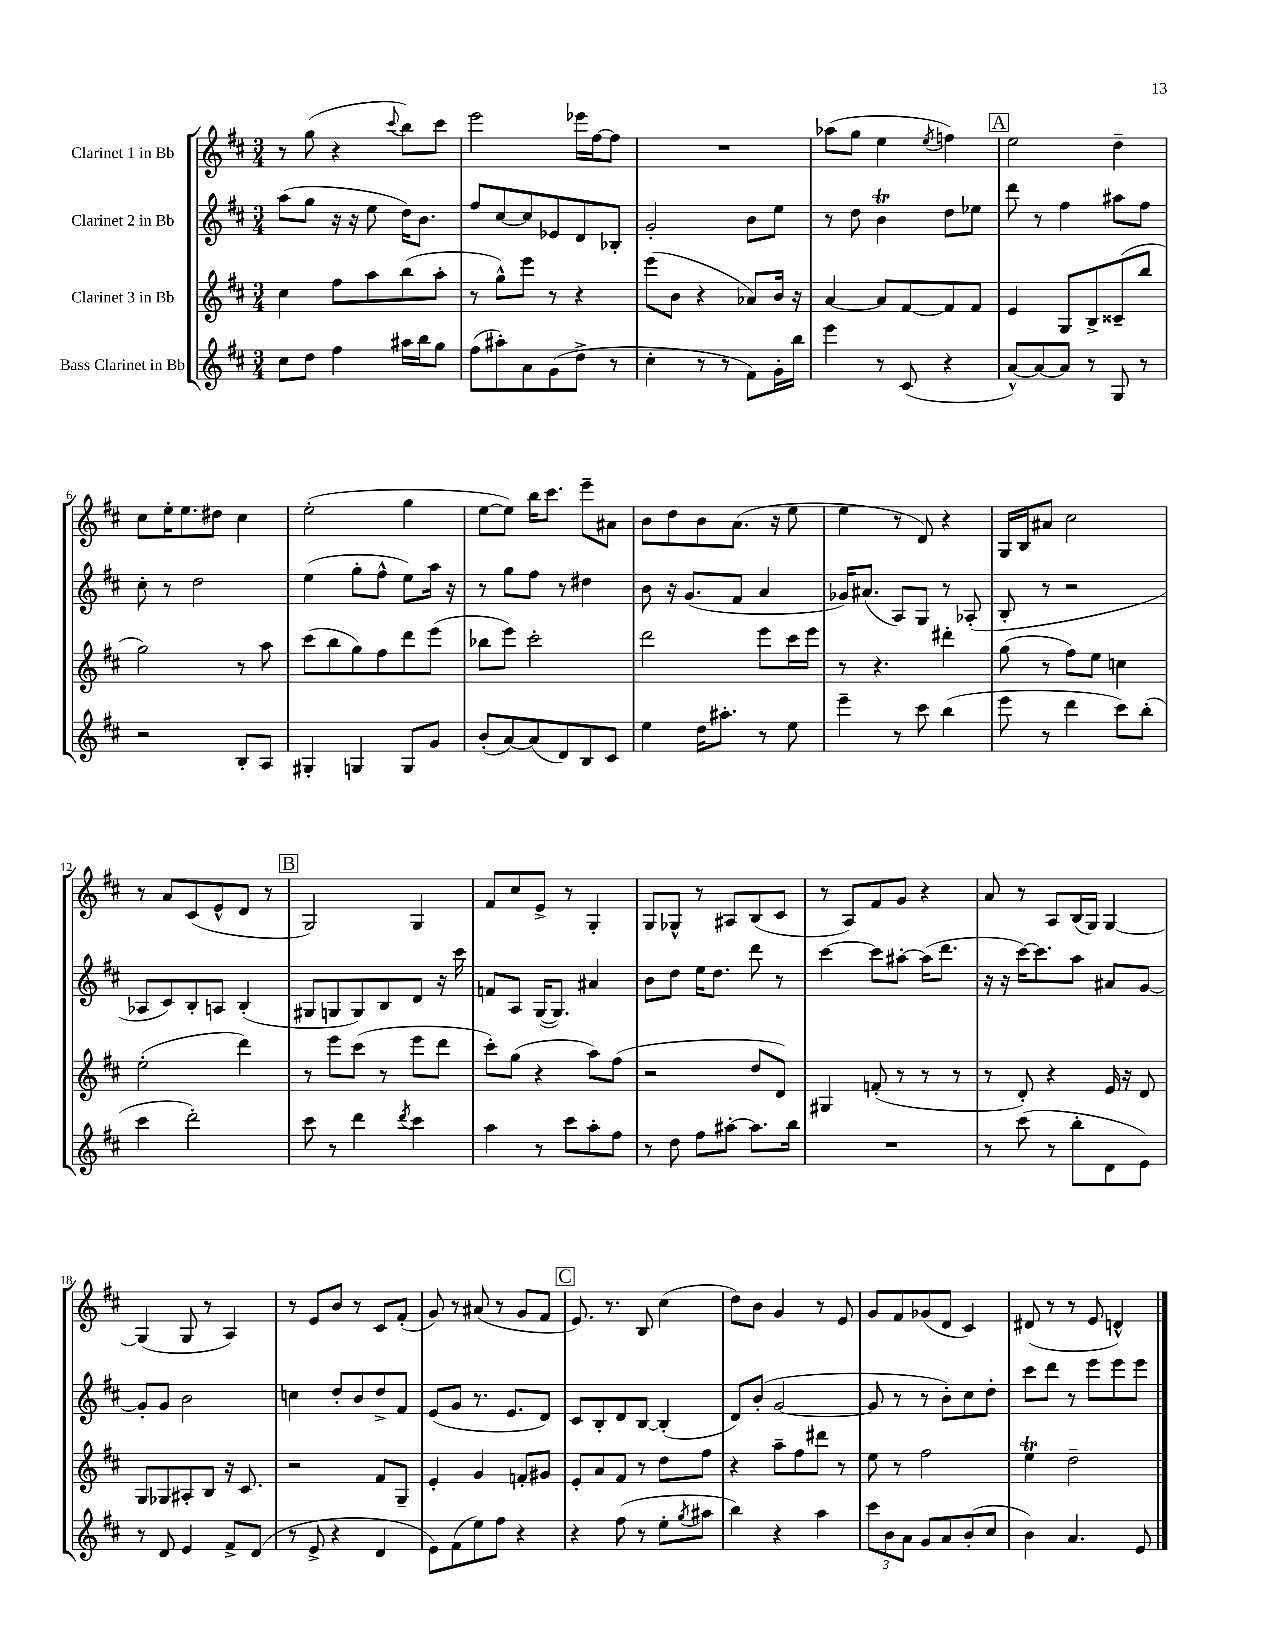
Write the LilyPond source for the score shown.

<<
\new StaffGroup <<
\new Staff = "s0" \with { instrumentName = "Clarinet 1 in Bb" } {
    \clef treble \key d \major \numericTimeSignature \time 3/4
    r8 g''8( r4 \appoggiatura { cis'''8 } b''8) cis'''8 |
    e'''2 ees'''16 fis''16~ fis''8 |
    R2. |
    aes''8( g''8 e''4 \acciaccatura { e''8 } f''4) |
    \mark \markup { \box "A" } e''2 d''4-- |
    cis''8 e''16-. e''8. dis''8 cis''4 |
    e''2-.( g''4 |
    e''8~ e''8) b''16 cis'''8. e'''8-- ais'8 |
    b'8 d''8 b'8 a'8.( r16 e''8 |
    e''4 r8 d'8) r4 |
    g16 b16 ais'8 cis''2 |
    r8 a'8 cis'8( e'8-^ d'8 r8 |
    \mark \markup { \box "B" } g2) g4 |
    fis'8 cis''8 e'8-> r8 g4-. |
    g8 ges8-^ r8 ais8 b8( cis'8 |
    r8 a8) fis'8 g'8 r4 |
    a'8 r8 a8 b16( g16) g4~ |
    g4( g8 r8 a4) |
    r8 e'8 b'8 r8 cis'8 fis'8-.( |
    g'8) r8 ais'8( r8 g'8 fis'8 |
    \mark \markup { \box "C" } e'8.) r8. b8 cis''4( |
    d''8) b'8 g'4 r8 e'8 |
    g'8 fis'8 ges'8( d'8 cis'4) |
    dis'8( r8 r8 e'8 d'4-^) \bar "|." |
}
\new Staff = "s1" \with { instrumentName = "Clarinet 2 in Bb" } {
    \clef treble \key d \major \numericTimeSignature \time 3/4
    a''8( g''8 r16 r16 e''8 d''16) b'8. |
    fis''8 cis''8~ cis''8 ees'8 d'8 bes8-. |
    g'2-. b'8 e''8 |
    r8 d''8 b'4\trill d''8 ees''8 |
    \mark \markup { \box "A" } d'''8 r8 fis''4 ais''8 fis''8 |
    cis''8-. r8 d''2 |
    e''4( g''8-. fis''8-^ e''8) a''16 r16 |
    r8 g''8 fis''8 r8 dis''4 |
    b'8 r16 g'8.( fis'8 a'4 |
    ges'16) ais'8.( a8) g8 r8 aes8-.( |
    b8-. r8 r2 |
    aes8 cis'8) b8-. a8 b4-.( |
    \mark \markup { \box "B" } gis8 g8 g8) b8 d'8 r16 cis'''16 |
    f'8 a8 g16~( g8.) ais'4 |
    b'8 d''8 e''16 d''8. d'''8 r8 |
    cis'''4~ cis'''8 ais''8~-. ais''16( d'''8. |
    r16 r16 cis'''16~) cis'''8. a''8 ais'8 g'8~ |
    g'8-. g'8 b'2 |
    c''4 d''8-. b'8 d''8-> fis'8 |
    e'8( g'8 r8. e'8. d'8) |
    \mark \markup { \box "C" } cis'8 b8-. d'8 b8~ b4-.( |
    d'8) b'8-.( g'2~ |
    g'8 r8 r8 b'8-.) cis''8 d''8-. |
    cis'''8 d'''8 r8 e'''8 e'''8 e'''8 \bar "|." |
}
\new Staff = "s2" \with { instrumentName = "Clarinet 3 in Bb" } {
    \clef treble \key d \major \numericTimeSignature \time 3/4
    cis''4 fis''8 a''8 b''8( a''8-. |
    r8 g''8-^) e'''8 r8 r4 |
    e'''8( b'8 r4 aes'8) b'16 r16 |
    a'4~ a'8 fis'8~ fis'8 fis'8 |
    \mark \markup { \box "A" } e'4 g8 b8-> cisis'8--( b''8 |
    g''2) r8 a''8 |
    cis'''8( b''8 g''8) fis''8 d'''8 e'''8( |
    bes''8 e'''8) cis'''2-. |
    d'''2 e'''8 cis'''16 e'''16 |
    r8 r4. dis'''4-. |
    g''8( r8 fis''8) e''8 c''4 |
    e''2-.( d'''4) |
    \mark \markup { \box "B" } r8 e'''8 cis'''8( r8 e'''8 d'''8 |
    cis'''8-.) g''8( r4 a''8) fis''8( |
    r2 d''8 d'8) |
    gis4 f'8-.( r8 r8 r8 |
    r8 d'8-.) r4 e'16 r16 d'8 |
    g8 ges8 ais8-. b8 r16 cis'8. |
    r2 fis'8 g8-- |
    e'4-. g'4 f'8-. gis'8 |
    \mark \markup { \box "C" } e'8-. a'8 fis'8 r8 d''8 fis''8 |
    r4 a''8-- fis''8 dis'''8 r8 |
    e''8 r8 fis''2 |
    e''4\trill d''2-- \bar "|." |
}
\new Staff = "s3" \with { instrumentName = "Bass Clarinet in Bb" } {
    \clef treble \key d \major \numericTimeSignature \time 3/4
    cis''8 d''8 fis''4 ais''16 b''16 g''8 |
    fis''8( ais''8-.) a'8 g'8( d''8-> r8 |
    cis''4-. r8 r8 fis'8) g'16-. b''16 |
    e'''4 r8 cis'8( r4 |
    \mark \markup { \box "A" } a'8~-^) a'8~ a'8 r8 g8 r8 |
    r2 b8-. a8 |
    gis4-. g4 g8 g'8 |
    b'8-.( a'8~) a'8( d'8) b8 cis'8 |
    e''4 d''16 ais''8.-. r8 e''8 |
    e'''4-- r8 cis'''8 b''4( |
    e'''8 r8 d'''4 cis'''8) b''8-.( |
    cis'''4 d'''2-.) |
    \mark \markup { \box "B" } cis'''8 r8 d'''4 \acciaccatura { d'''8 } cis'''4 |
    a''4 r8 cis'''8 a''8-. fis''8 |
    r8 d''8 fis''8 ais''8~-. ais''8. b''16 |
    R2. |
    r8 cis'''8( r8 b''8-. d'8 e'8) |
    r8 d'8 e'4 fis'8-> d'8( |
    r8 e'8-> r4 d'4 |
    e'8) fis'8( e''8) fis''8 r4 |
    \mark \markup { \box "C" } r4 fis''8( r8 e''8-. \acciaccatura { g''8 } ais''8 |
    b''4) r4 a''4 |
    \tuplet 3/2 { cis'''8 b'8 a'8 } g'8 a'8 b'8-.( cis''8 |
    b'4) a'4. e'8 \bar "|." |
}
>>
>>
